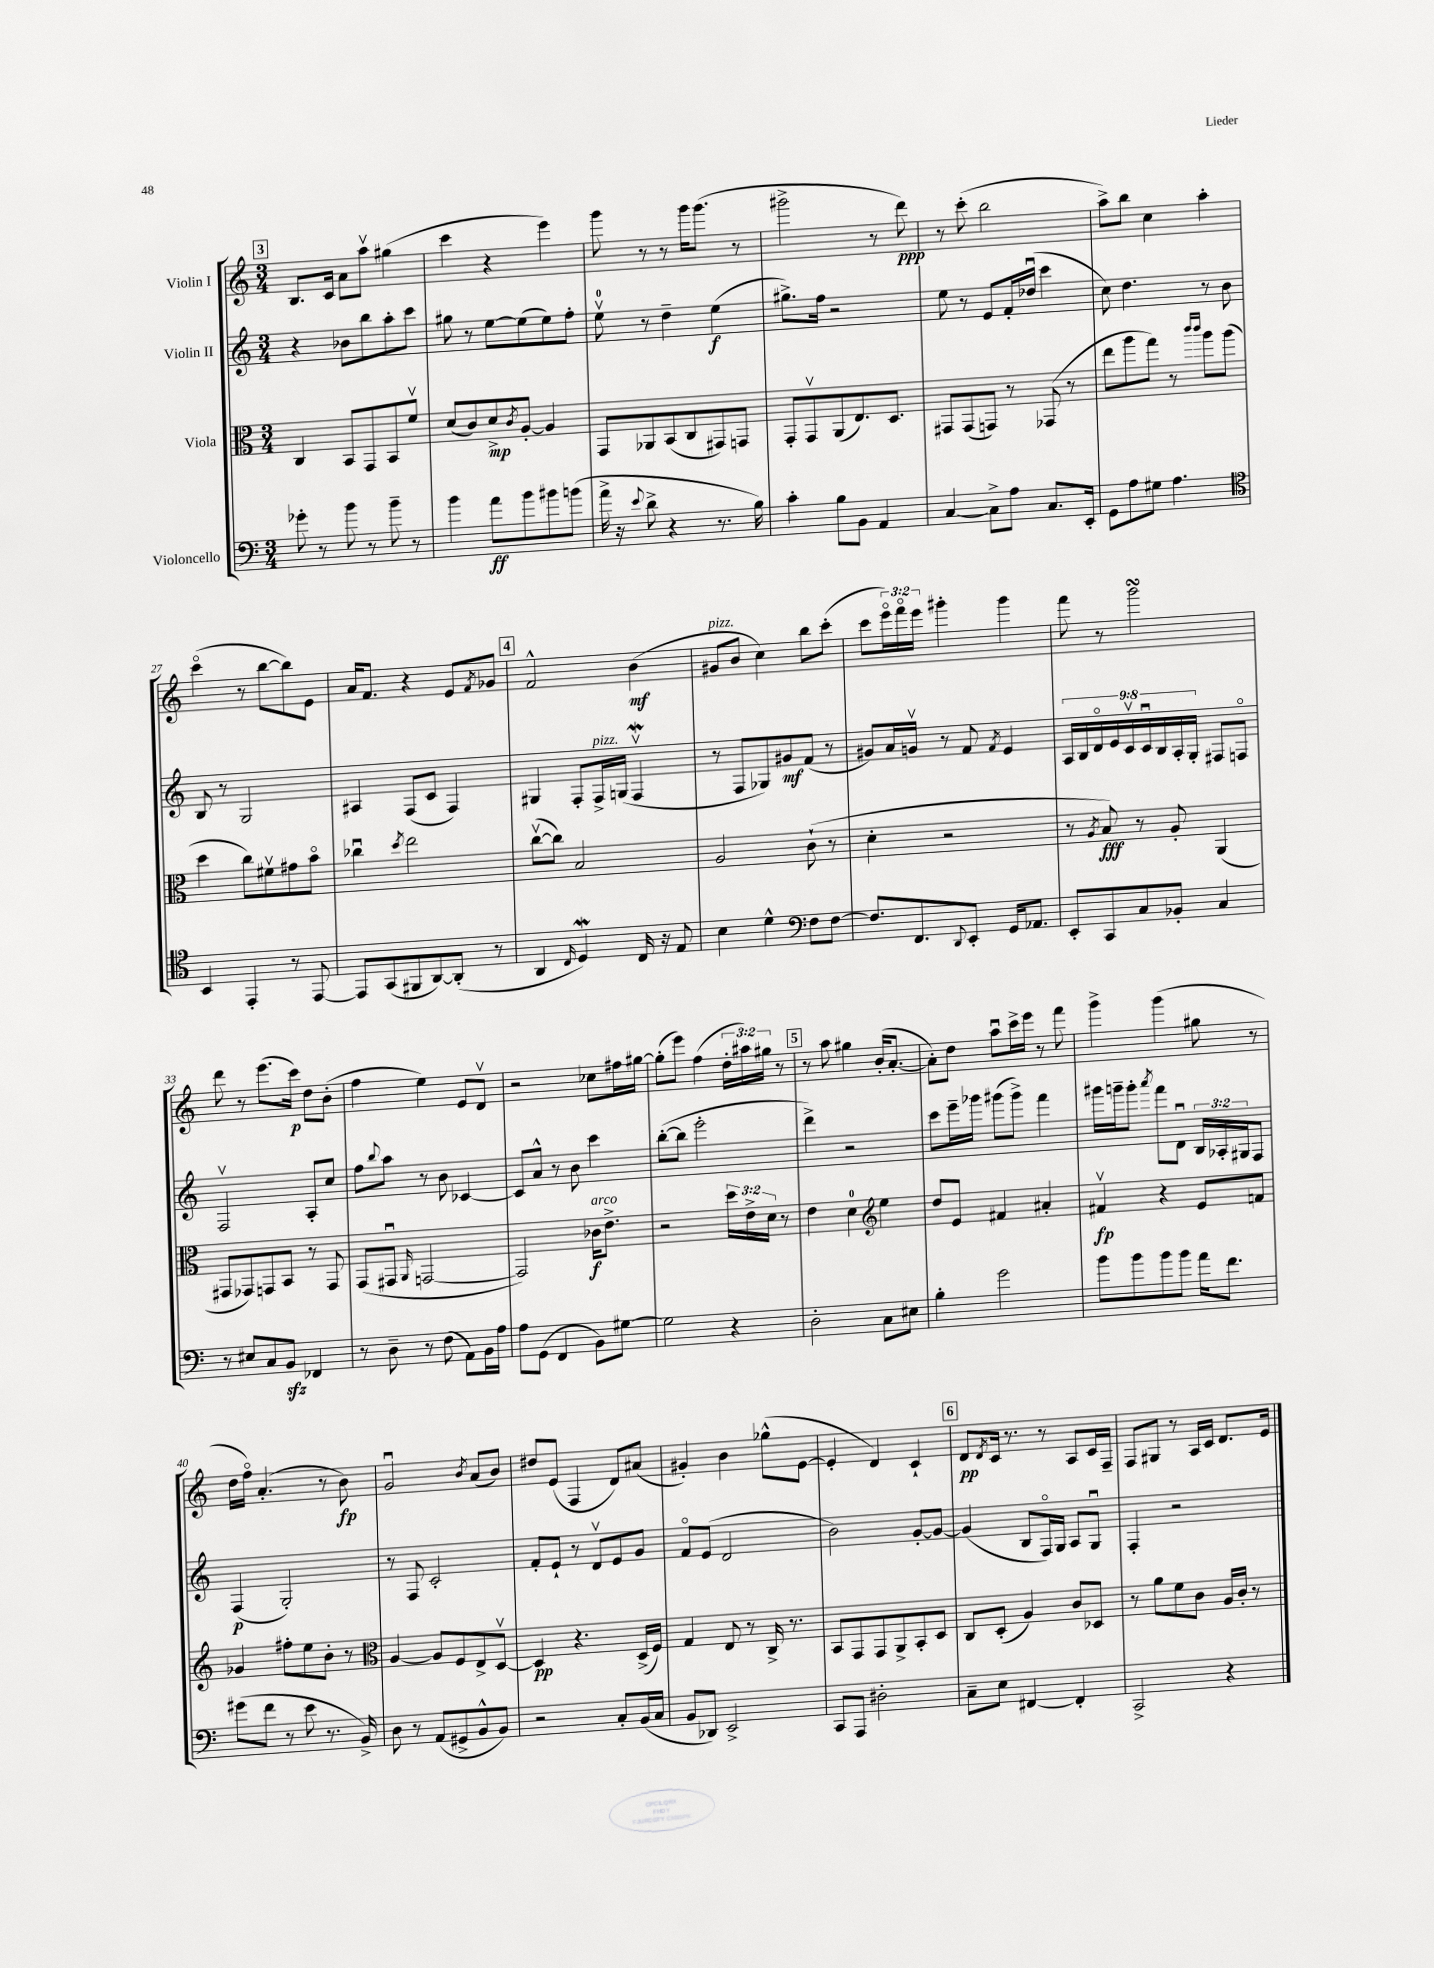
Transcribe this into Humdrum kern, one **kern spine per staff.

**kern	**dynam	**kern	**dynam	**kern	**dynam	**kern	**dynam
*part4	*part4	*part3	*part3	*part2	*part2	*part1	*part1
*staff4	*staff4	*staff3	*staff3	*staff2	*staff2	*staff1	*staff1
*I"Violoncello	*	*I"Viola	*	*I"Violin II	*	*I"Violin I	*
*clefF4	*	*clefC3	*	*clefG2	*	*clefG2	*
*k[]	*	*k[]	*	*k[]	*	*k[]	*
*M3/4	*	*M3/4	*	*M3/4	*	*M3/4	*
!!LO:REH:place=s1:t=3
=21	=21	=21	=21	=21	=21	=21	=21
8g-X'\	.	4C/	.	4r	.	8.B/L	.
8r	.	.	.	.	.	.	.
.	.	.	.	.	.	16c/Jk	.
8b\	.	8BB/L	.	8b-X\L	.	8a\L	.
8r	.	8GG/	.	8bb\	.	8aav\J	.
8b~\	.	8BB/	.	8aa'\	.	(4gg#X\	.
8r	.	8fv/J	.	8ccc\J	.	.	.
=22	=22	=22	=22	=22	=22	=22	=22
4b\	.	(8d/L	.	8gg#X\	.	4ccc\	.
.	.	8c/)	.	8r	.	.	.
8a\L	ff	8d^/	mp	[8ee\L	.	4r	.
.	.	8qc/	.	.	.	.	.
8b\	.	[8A'/J	.	(8ee\]	.	.	.
8b#X\	.	4A/]	.	8ee\)	.	4eee\)	.
(8bn\J	.	.	.	8ff'\J	.	.	.
=23	=23	=23	=23	=23	=23	=23	=23
16a^\	.	8GG/L	.	8eev\	.	8ggg\	.
16r	.	.	.	.	.	.	.
8qqe/	.	.	.	.	.	.	.
8d^\	.	8AA-X/	.	8r	.	8r	.
4r	.	(8BB/	.	4dd~\	.	8r	.
.	.	8C/	.	.	.	16ggg\KL	.
.	.	.	.	.	.	(8.ggg\J	.
8.r	.	8GG#X/)	.	(4ee\	f	.	.
.	.	8GGn/J	.	.	.	8r	.
16B\)	.	.	.	.	.	.	.
=24	=24	=24	=24	=24	=24	=24	=24
4c'\	.	8GG'/L	.	8.gg#X^\L)	.	2ggg#X^\	.
.	.	8GGv/	.	.	.	.	.
.	.	.	.	16ff\Jk	.	.	.
8B\L	.	(8AA/	.	2r	.	.	.
8BB\J	.	8.E/)	.	.	.	.	.
4AA/	.	.	.	.	.	8r	.
.	.	8.D/J	.	.	.	.	.
.	.	.	.	.	.	8ddd\)	ppp
=25	=25	=25	=25	=25	=25	=25	=25
[4C/	.	8GG#X/L	.	8ee\	.	8r	.
.	.	(8GG#/	.	8r	.	(8ccc'\	.
8C^\L]	.	8GGn/J)	.	8e/L	.	2bb\	.
8A\J	.	8r	.	16f'/L	.	.	.
.	.	.	.	(16dd-Xu/JJ	.	.	.
8.C/L	.	(8GG-X/	.	4ccc\	.	.	.
.	.	8r	.	.	.	.	.
16EE'/Jk	.	.	.	.	.	.	.
=26	=26	=26	=26	=26	=26	=26	=26
8GG\L	.	8ee\L	.	8cc\)	.	8aa^\L)	.
8A\	.	8aa\	.	4.dd\	.	8bb\J	.
8G#X\J	.	8gg\J)	.	.	.	4cc\	.
4.A\	.	8r	.	.	.	.	.
.	.	16qqccc/LL	.	.	.	.	.
.	.	16qqccc/JJ	.	.	.	.	.
.	.	8aa\L	.	8r	.	4aa'\	.
.	.	(8aa\J	.	8b\	.	.	.
!!LO:LB:g=z
=27	=27	=27	=27	=27	=27	=27	=27
*clefC4	*	*	*	*	*	*	*
4BB/	.	4dd\	.	8B/	.	(4ccc\	.
.	.	.	.	8r	.	.	.
4EE'/	.	8cc\L)	.	2G/	.	8r	.
.	.	8f#Xv\	.	.	.	[8bb\L	.
8r	.	8g#X\	.	.	.	8bb\])	.
[8EE/	.	8b\J	.	.	.	8e\J	.
=28	=28	=28	=28	=28	=28	=28	=28
8EE/L]	.	4cc-Xu\	.	4A#X/	.	16a/KL	.
.	.	.	.	.	.	8.f/J	.
(8GG/	.	.	.	.	.	.	.
.	.	8qdd/	.	.	.	.	.
8FF#X/	.	2ee\	.	(8F/L	.	4r	.
[8AA/)	.	.	.	8c/J	.	.	.
(8AA'/J]	.	.	.	4F/)	.	8e/L	.
.	.	.	.	.	.	8qf/	.
8r	.	.	.	.	.	8g-X/J	.
!!LO:REH:place=s1:t=4
=29	=29	=29	=29	=29	=29	=29	=29
4AA/	.	([8ccv\L	.	4G#X/	.	2f^^/	.
.	.	8cc\J])	.	.	.	.	.
16qqC/	.	.	.	.	.	.	.
4DW/)	.	2B/	.	8F'/L	.	.	.
!	!	!	!	!LO:TX:a:i:t=pizz.	!	!	!
.	.	.	.	16F^/L	.	.	.
.	.	.	.	(16Gn/JJ	.	.	.
16C/	.	.	.	4Fwv/	.	(4b\	mf
16r	.	.	.	.	.	.	.
8E/	.	.	.	.	.	.	.
=30	=30	=30	=30	=30	=30	=30	=30
!	!	!	!	!	!	!LO:TX:a:i:t=pizz.	!
4B\	.	2A/	.	8r	.	8g#X/L	.
.	.	.	.	8F/L	.	8b/J	.
4d^^\	.	.	.	8G-X/)	.	4cc\)	.
.	.	.	.	8g#X/	mf	.	.
*clefF4	*	*	*	*	*	*	*
8F\L	.	(8c`\	.	(8f/J	.	8bb\L	.
[8F\J	.	8r	.	8r	.	(8ccc'\J	.
=31	=31	=31	=31	=31	=31	=31	=31
8.F/L]	.	4d'\	.	8g#X/L)	.	8ccc\L	.
.	.	.	.	16a/L	.	24eee\L)	.
.	.	.	.	.	.	24fff\	.
8.FF/	.	.	.	16gnv/JJ	.	.	.
.	.	.	.	.	.	24eee\JJ	.
.	.	2r	.	8r	.	4ggg#X'\	.
8qqDD/	.	.	.	.	.	.	.
8EE'/J	.	.	.	8f/	.	.	.
.	.	.	.	8qf/	.	.	.
16GG/KL	.	.	.	4e/	.	4ggg#\	.
8.AA-X/J	.	.	.	.	.	.	.
=32	=32	=32	=32	=32	=32	=32	=32
8EE'/L	.	8r	.	18A/LL	.	8fff\	.
.	.	.	.	18B/	.	.	.
.	.	.	.	18d/	.	.	.
.	.	8qA/	.	.	.	.	.
8CC/	.	8B/)	fff	.	.	8r	.
.	.	.	.	18e/	.	.	.
.	.	.	.	18cv/	.	.	.
8C/	.	8r	.	.	.	2gggsSSS\	.
.	.	.	.	18cu/	.	.	.
.	.	.	.	18B/	.	.	.
8BB-X'/J	.	8A'/	.	.	.	.	.
.	.	.	.	18A'/	.	.	.
.	.	.	.	18G'/JJ	.	.	.
4C/	.	(4AA/	.	8F#X/L	.	.	.
.	.	.	.	8Fn/J	.	.	.
!!LO:LB:g=z
=33	=33	=33	=33	=33	=33	=33	=33
8r	.	8GG#X/L	.	2Fv/	.	8ddd\	.
8E#X/L	.	8GG-X/)	.	.	.	8r	.
8C/	.	8GGn/	.	.	.	(8.eee\L	.
8BBzz/J	.	8BB/J	.	.	.	.	.
.	.	.	.	.	.	16ccc\Jk)	p
4FF-X/	.	8r	.	8A'/L	.	8dd\L	.
.	.	8GG/	.	8cc/J	.	(8b'\J	.
=34	=34	=34	=34	=34	=34	=34	=34
8r	.	(8GG/L	.	8ff\L	.	4ff\	.
.	.	.	.	8qqbb/	.	.	.
8D~\	.	8GG#Xu/J	.	8aa\J	.	.	.
.	.	16qqAA/	.	.	.	.	.
8r	.	[2GGn/	.	8r	.	4ee\)	.
(8F\	.	.	.	8b\	.	.	.
8AA\L)	.	.	.	[4c-X/	.	8e/L	.
16BB\L	.	.	.	.	.	8dv/J	.
16A\JJ	.	.	.	.	.	.	.
=35	=35	=35	=35	=35	=35	=35	=35
8A\L	.	2GG/])	.	8c-/L]	.	2r	.
(8GG\J	.	.	.	8a^^/J	.	.	.
4FF/	.	.	.	8r	.	.	.
.	.	.	.	8b\	.	.	.
!	!	!LO:TX:a:i:t=arco	!	!	!	!	!
8BB\L)	.	16c-X\KL	f	4ccc\	.	8cc-X\L	.
.	.	8.e^\J	.	.	.	.	.
[8G#X\J	.	.	.	.	.	16ff#X\L	.
.	.	.	.	.	.	[16gg#X\JJ	.
=36	=36	=36	=36	=36	=36	=36	=36
2G#\]	.	2r	.	([8bb'\L	.	(8gg#'\L]	.
.	.	.	.	8bb\J]	.	8eee\J)	.
.	.	.	.	2eee'\	.	(4ff\	.
4r	.	24dd\LL	.	.	.	24dd'\LL	.
.	.	24e^\	.	.	.	24aa#X\)	.
.	.	24d\JJ	.	.	.	24gg#X\JJ	.
.	.	8r	.	.	.	8r	.
!!LO:REH:place=s1:t=5
=37	=37	=37	=37	=37	=37	=37	=37
2D'\	.	4e\	.	4ddd^\)	.	8r	.
.	.	.	.	.	.	8aa\	.
.	.	4d\	.	2r	.	4gg#X\	.
*	*	*clefG2	*	*	*	*	*
8C\L	.	4ee\	.	.	.	(16b'/KL	.
.	.	.	.	.	.	[8.a'/J	.
8E#X\J	.	.	.	.	.	.	.
=38	=38	=38	=38	=38	=38	=38	=38
4B'\	.	8dd/L	.	8ccc\L	.	8a'\L])	.
.	.	8e/J	.	16eee~\L	.	8dd\J	.
.	.	.	.	16ggg-X\JJ	.	.	.
2g\	.	4f#X/	.	(8ggg#X\L	.	8aau\L	.
.	.	.	.	8ggg#^\J)	.	16ccc^\L	.
.	.	.	.	.	.	16eee\JJ	.
.	.	4a#X'/	.	4fff\	.	8r	.
.	.	.	.	.	.	8fff\	.
=39	=39	=39	=39	=39	=39	=39	=39
8b\L	.	4f#Xv/	fp	16ggg#X\LL	.	4ggg^\	.
.	.	.	.	16gggn~\J	.	.	.
8b\	.	.	.	8ggg'\J	.	.	.
.	.	.	.	8qaaa/	.	.	.
8b\	.	4r	.	8fff\L	.	(4ggg\	.
8b\J	.	.	.	8du\J	.	.	.
16a\KL	.	8e/L	.	24B/LL	.	8gg#X\	.
.	.	.	.	24A-X'/	.	.	.
8.f\J	.	.	.	.	.	.	.
.	.	.	.	24G#X/J	.	.	.
.	.	8fn/J	.	8F/J	.	8r	.
!!LO:LB:g=z
=40	=40	=40	=40	=40	=40	=40	=40
(8g#X\L	.	4g-X/	.	(4F/	p	16dd\LL	.
.	.	.	.	.	.	16ff\JJ)	.
8f\J	.	.	.	.	.	(4.a'/	.
8r	.	8ff#X'\L	.	2G'/)	.	.	.
8e\	.	8ee\	.	.	.	.	.
8.r	.	8b'\J	.	.	.	8r	.
.	.	8r	.	.	.	8b\)	fp
16BB^/)	.	.	.	.	.	.	.
=41	=41	=41	=41	=41	=41	=41	=41
*	*	*clefC3	*	*	*	*	*
8D\	.	[4A/	.	8r	.	2gu/	.
8r	.	.	.	8F/	.	.	.
(8AA/L	.	8A/L]	.	2c'/	.	.	.
8GG#X^/	.	8F/	.	.	.	.	.
.	.	.	.	.	.	8qb/	.
8BB^^/	.	8E^/	.	.	.	(8a/L	.
8BB/J)	.	[8Dv/J	.	.	.	8b/J)	.
=42	=42	=42	=42	=42	=42	=42	=42
2r	.	4D/]	pp	8f'/L	.	8dd#X/L	.
.	.	.	.	8e`/J	.	(8e/J	.
.	.	4.r	.	8r	.	4F/	.
.	.	.	.	8dv/L	.	.	.
8C'/L	.	.	.	8e/	.	8d/L)	.
(16BB/L	.	(16D^/LL	.	8g/J	.	(8a#X/J	.
16C/JJ	.	16F/JJ)	.	.	.	.	.
=43	=43	=43	=43	=43	=43	=43	=43
8BB/L	.	4G/	.	8f/L	.	4g#X'/)	.
8DD-X/J)	.	.	.	(8e/J	.	.	.
2EE^/	.	8E/	.	2d/	.	4b\	.
.	.	8r	.	.	.	.	.
.	.	16C^/	.	.	.	(8gg-X^^\L	.
.	.	8.r	.	.	.	.	.
.	.	.	.	.	.	[8e\J	.
=44	=44	=44	=44	=44	=44	=44	=44
8CC/L	.	8BB/L	.	2b\)	.	4e'/]	.
8AAA/J	.	8GG/	.	.	.	.	.
2D#X'\	.	8GG/	.	.	.	4d/)	.
.	.	8AA^/	.	.	.	.	.
.	.	8BB'/	.	[8g'/L	.	4c`/	.
.	.	8D/J	.	8g/J_	.	.	.
!!LO:REH:place=s1:t=6
=45	=45	=45	=45	=45	=45	=45	=45
8C~\L	.	8C/L	.	(4g/]	.	8d/L	pp
.	.	.	.	.	.	8qd/	.
8E\J	.	(8D'/J	.	.	.	16c/Jk	.
.	.	.	.	.	.	8.r	.
[4FF#X/	.	4A/)	.	8B/L	.	.	.
.	.	.	.	16F/L)	.	8r	.
.	.	.	.	16G/JJ	.	.	.
4FF#'/]	.	8c/L	.	8A/L	.	8A/L	.
.	.	8D-X/J	.	8Gu/J	.	16c/L	.
.	.	.	.	.	.	16F~/JJ	.
=46	=46	=46	=46	=46	=46	=46	=46
2CC^/	.	8r	.	4F'/	.	8F/L	.
.	.	8a\L	.	.	.	8G#X/J	.
.	.	8f\	.	2r	.	8r	.
.	.	8c\J	.	.	.	16A/LL	.
.	.	.	.	.	.	16c/JJ	.
4r	.	16A/LL	.	.	.	8.d/L	.
.	.	16c'/JJ	.	.	.	.	.
.	.	8r	.	.	.	.	.
.	.	.	.	.	.	16e/Jk	.
==	==	==	==	==	==	==	==
*-	*-	*-	*-	*-	*-	*-	*-
